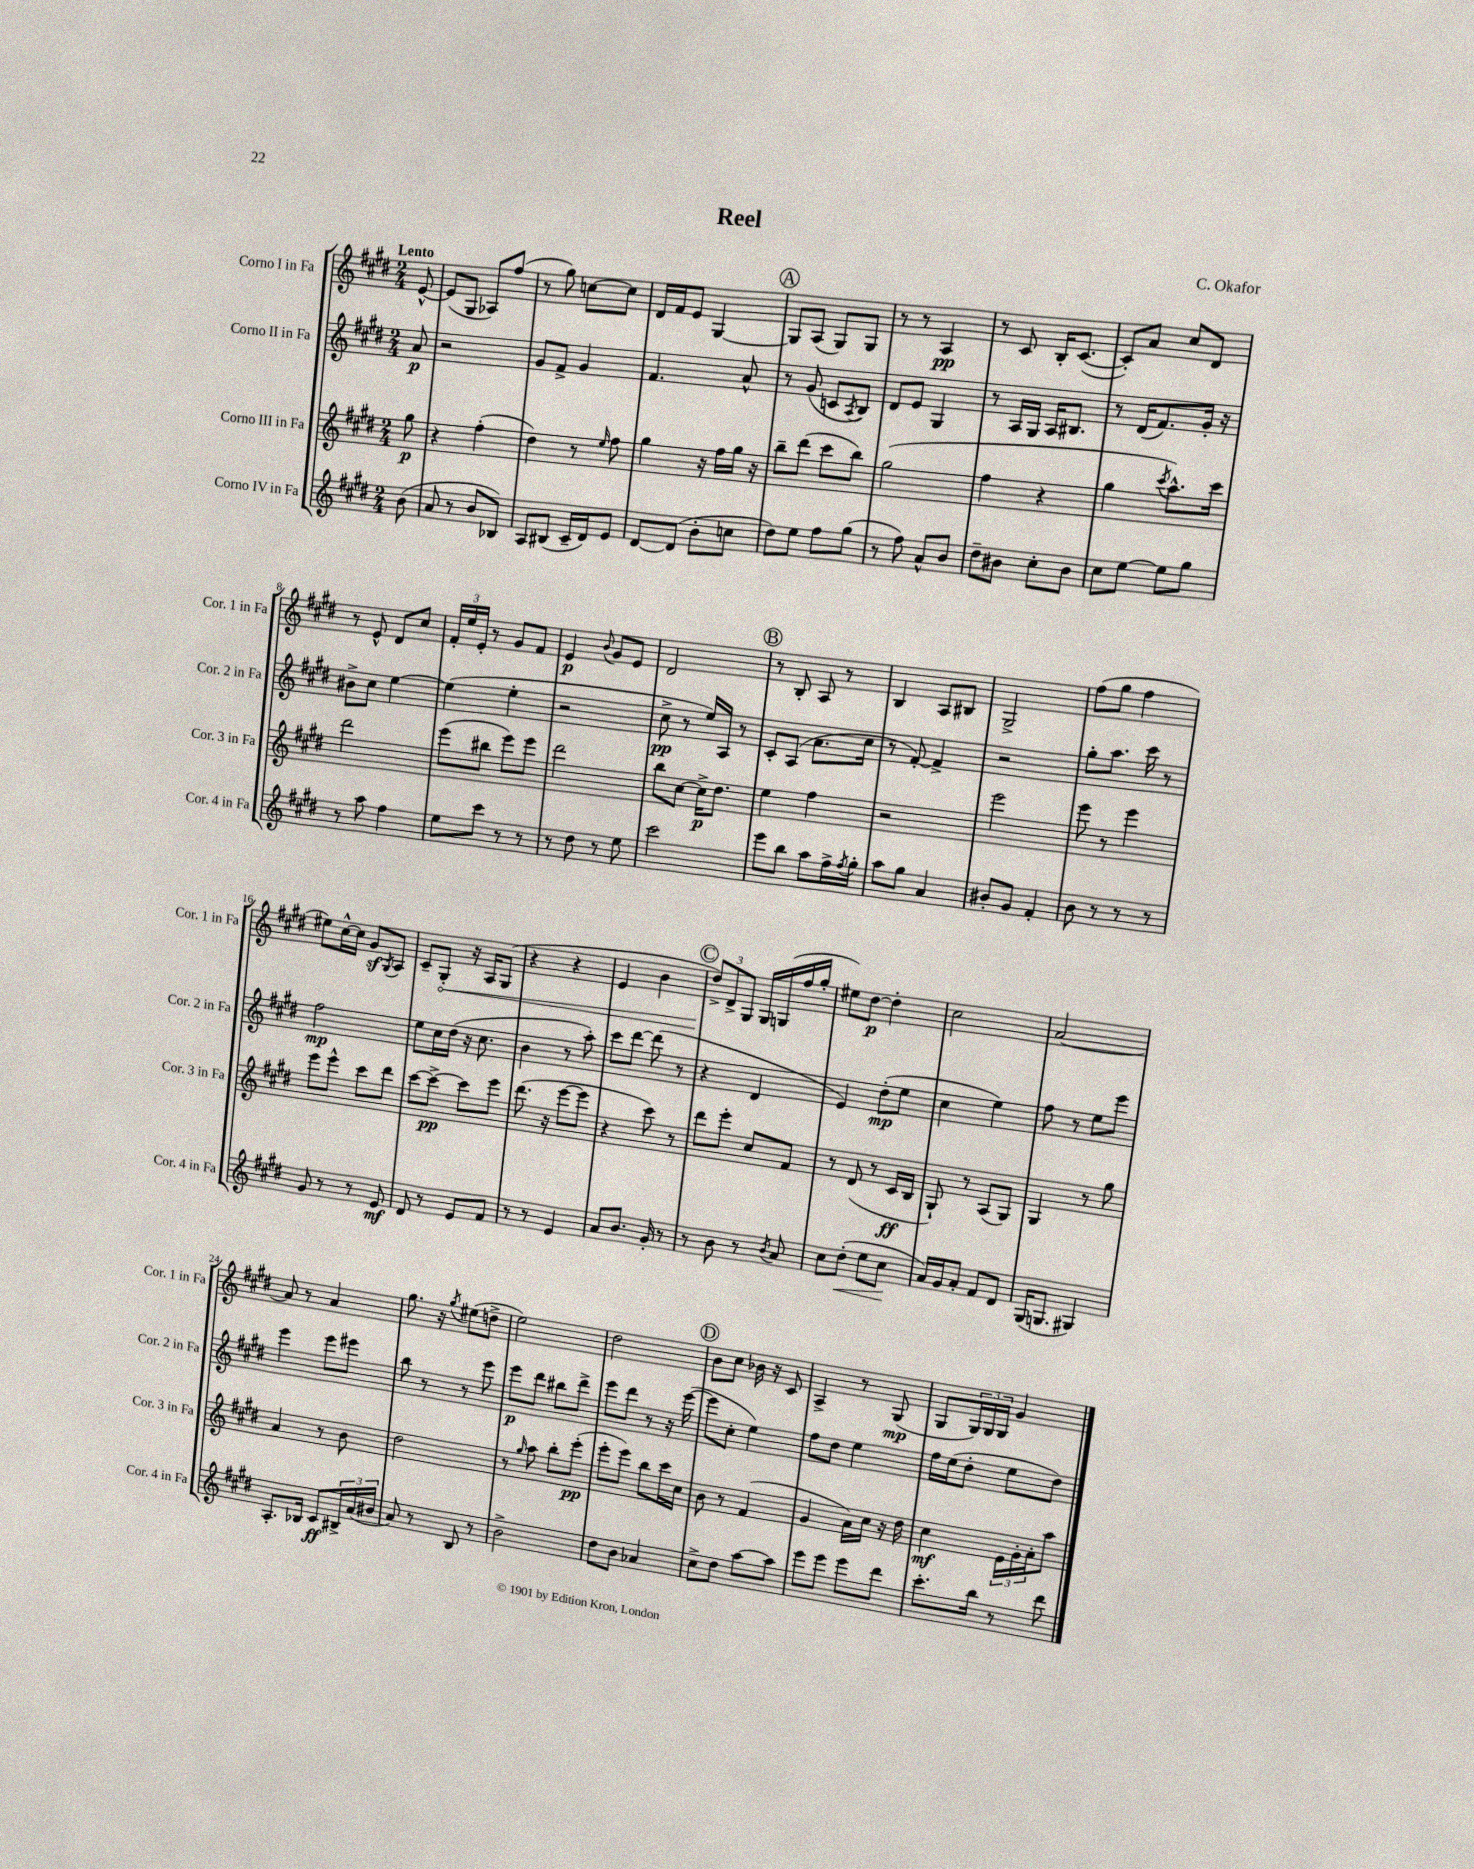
\header { title = "Reel" composer = "C. Okafor" }
<<
\new StaffGroup <<
\new Staff = "s0" \with { instrumentName = "Corno I in Fa" shortInstrumentName = "Cor. 1 in Fa" } {
    \clef treble \key e \major \numericTimeSignature \time 2/4 \partial 8 \tempo "Lento"
    e'8~-^ |
    e'8( gis8 aes8) fis''8( |
    r8 gis''8) c''8~ c''8 |
    dis'16 fis'16 e'8 gis4~ |
    \mark \markup { \circle "A" } gis8 a8( gis8) gis8 |
    r8 r8 a4\pp |
    r8 cis'8 b16-. cis'8.~( |
    cis'8-.) a'8 cis''8 dis'8 |
    r8 e'8-^ dis'8 cis''8 |
    \tuplet 3/2 { fis'16-. e''16 e'16-. } r8 gis'8 fis'8 |
    e'4\p \appoggiatura { b'8 } gis'8 e'8 |
    dis'2 |
    \mark \markup { \circle "B" } r8 b8-. a8 r8 |
    b4 a8 bis8 |
    gis2-> |
    fis''8( gis''8 fis''4 |
    eis''8) cis''16~-^ cis''16 gis'8\sf \acciaccatura { gis8 } a8 |
    cis'8-- \once \override Hairpin.circled-tip = ##t gis8-.\< r16 a16 gis8( |
    r4 r4 |
    e'4 b'4 |
    \mark \markup { \circle "C" } \tuplet 3/2 { dis''8->\!) dis'8-> gis8 } gis16 g16( fis''16 gis''16-. |
    eis''8) dis''8~\p dis''4-. |
    cis''2 |
    a'2~ |
    a'8 r8 a'4 |
    gis''8. r16 \acciaccatura { gis''8 } eis''8( d''8-> |
    e''2) |
    dis''2 |
    \mark \markup { \circle "D" } b'8 cis''8 bes'16 r16 cis'8 |
    a4-> r8 gis8\mp( |
    gis8 \tuplet 3/2 { gis16) gis16 gis16 } gis'4 \bar "|." |
}
\new Staff = "s1" \with { instrumentName = "Corno II in Fa" shortInstrumentName = "Cor. 2 in Fa" } {
    \clef treble \key e \major \numericTimeSignature \time 2/4 \partial 8
    a'8\p |
    r2 |
    gis'8 fis'8-> gis'4 |
    fis'4. a'8-^ |
    \mark \markup { \circle "A" } r8 gis'8( c'8 \acciaccatura { a8 } b8) |
    dis'8 e'8 gis4 |
    r8 a16 gis16 a16 bis8. |
    r8 dis'16( fis'8.) gis'16-. r16 |
    bis'8-> cis''8 e''4~ |
    e''4( e''4-. |
    r2 |
    cis''8->\pp r8 e''16) a16 r8 |
    \mark \markup { \circle "B" } cis'8-. a8( a'8. cis''16 |
    r8 fis'8~-.) fis'4-> |
    r2 |
    gis''8-. a''8. cis'''16 r8 |
    fis''2\mp |
    e''8 cis''16 dis''16( r16 cis''8. |
    b'4 r8 a''8-.) |
    cis'''8 dis'''8~ dis'''8( r8 |
    \mark \markup { \circle "C" } r4 dis'4 |
    e'4) dis''8-.\mp( e''8 |
    cis''4 e''4) |
    fis''8 r8 e''8 e'''8 |
    e'''4 e'''8 eis'''8 |
    b''8 r8 r8 e'''8 |
    e'''8\p dis'''8 bis''8 dis'''8-> |
    e'''8 dis'''8 r8 r16 e'''16~( |
    \mark \markup { \circle "D" } e'''8 cis''8-. e''4) |
    fis''8 dis''8 e''4 |
    fis''16 e''16( dis''8-. e''8 dis''8) \bar "|." |
}
\new Staff = "s2" \with { instrumentName = "Corno III in Fa" shortInstrumentName = "Cor. 3 in Fa" } {
    \clef treble \key e \major \numericTimeSignature \time 2/4 \partial 8
    gis''8\p |
    r4 fis''4-.( |
    dis''4) r8 \grace { e''16 } fis''8 |
    gis''4 r16 fis''16 gis''16 r16 |
    \mark \markup { \circle "A" } b''8-- dis'''8( cis'''8 b''8) |
    gis''2( |
    fis''4 r4 |
    gis''4 \acciaccatura { cis'''8 } a''8.-^) cis'''16 |
    dis'''2 |
    e'''8( bis''8 e'''8) e'''8 |
    dis'''2 |
    b''8 cis''8~ cis''16->\p dis''8. |
    \mark \markup { \circle "B" } e''4 fis''4 |
    r2 |
    e'''2 |
    e'''8 r8 e'''4 |
    e'''8 e'''8-^ cis'''8 dis'''8 |
    cis'''8~ cis'''8~->\pp cis'''8 e'''8 |
    dis'''8.( r16 e'''8~ e'''8 |
    r4 cis'''8) r8 |
    \mark \markup { \circle "C" } dis'''8 e'''8-. cis''8 fis'8 |
    r8 dis'8( r8 cis'16\ff b16 |
    gis8-!) r8 a8( gis8) |
    gis4 r8 gis''8 |
    a'4 r8 b'8 |
    dis''2 |
    r8 \grace { gis''16 } a''8 b''8-. e'''8-.\pp( |
    e'''8-. e'''8) b''8 cis'''16 cis''16 |
    \mark \markup { \circle "D" } b'8 r8 fis'4( |
    gis'4 a'16) cis''16 r16 dis''16 |
    cis''4\mf \tuplet 3/2 { e'16 gis'16-. a'16-. } a''8 \bar "|." |
}
\new Staff = "s3" \with { instrumentName = "Corno IV in Fa" shortInstrumentName = "Cor. 4 in Fa" } {
    \clef treble \key e \major \numericTimeSignature \time 2/4 \partial 8
    b'8( |
    a'8 r8 b'8 bes8) |
    a8 bis8( cis'16-- dis'16) e'8 |
    dis'8~ dis'8( b'8-. c''8 |
    \mark \markup { \circle "A" } dis''8) e''8 fis''8 gis''8( |
    r8 fis''8) a'8-^ b'8 |
    dis''8-- bis'8 cis''8-. bis'8 |
    cis''8 e''8~ e''8 gis''8 |
    r8 a''8 fis''4 |
    e''8 cis'''8 r8 r8 |
    r8 dis''8 r8 e''8 |
    cis'''2 |
    \mark \markup { \circle "B" } e'''8 b''8 a''8 fis''16-> \acciaccatura { fis''8 } gis''16-. |
    a''8 gis''8 a'4 |
    bis'8-. gis'8 fis'4-. |
    b'8 r8 r8 r8 |
    gis'8 r8 r8 e'8\mf |
    dis'8 r8 e'8 fis'8 |
    r8 r8 e'4 |
    a'8 b'8. gis'16-. r8 |
    \mark \markup { \circle "C" } r8 b'8 r8 \acciaccatura { b'8 } a'8 |
    cis''8 dis''8-.\<( e''8 cis''8\! |
    a'16) gis'16 a'8-. fis'8 dis'8 |
    gis16( g8. gis4) |
    a8.-. bes16 cis'8\ff \tuplet 3/2 { bis16-> a'16( bis'16 } |
    a'8) r8 b8 r8 |
    b'2-> |
    dis''8 b'8 aes'4 |
    \mark \markup { \circle "D" } cis''8-> dis''8 a''8~ a''8 |
    e'''8 e'''8 e'''8 dis'''8 |
    cis'''8.-. b''16 r8 dis'''8 \bar "|." |
}
>>
>>
